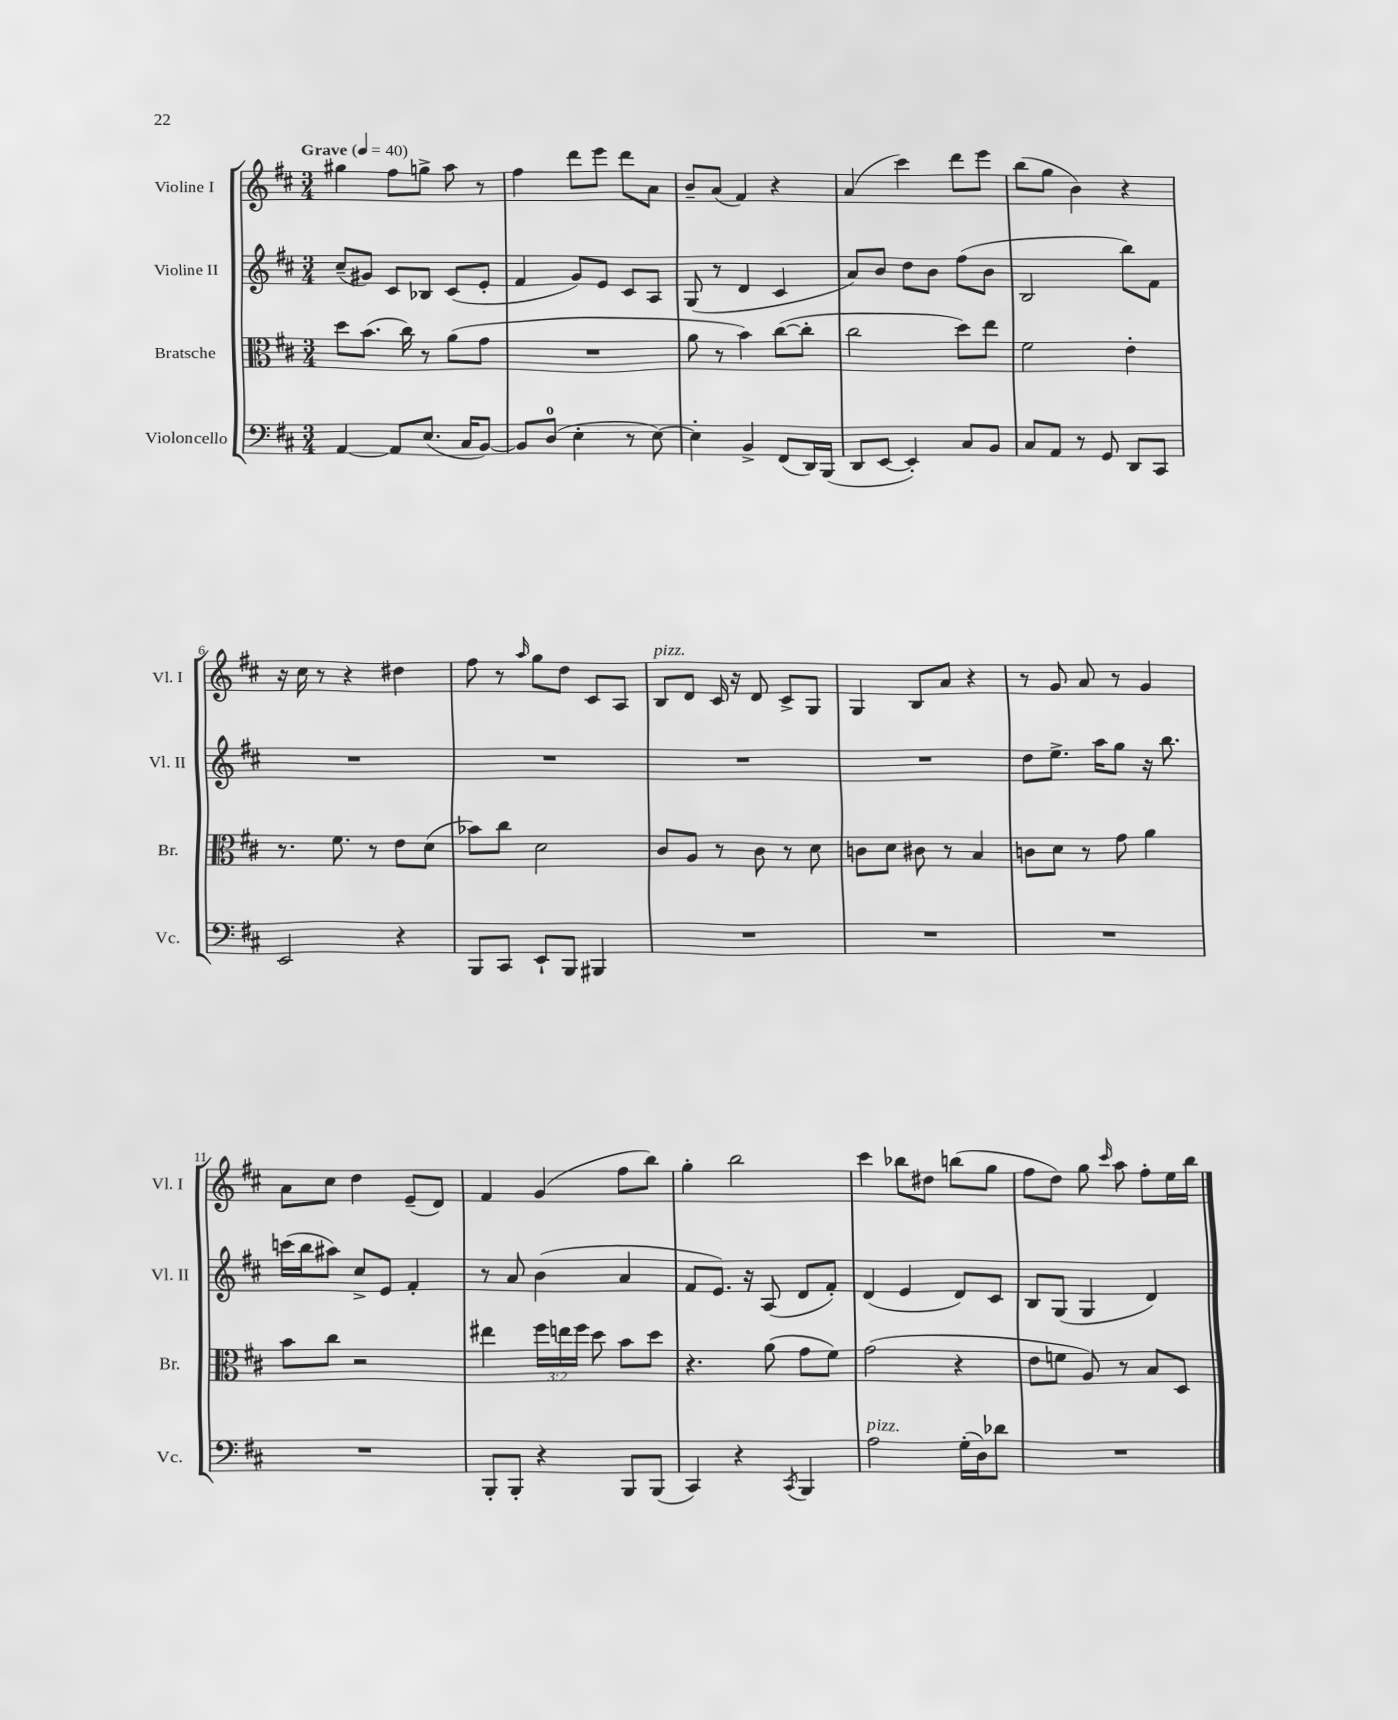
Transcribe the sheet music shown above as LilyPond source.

<<
\new StaffGroup <<
\new Staff = "s0" \with { instrumentName = "Violine I" shortInstrumentName = "Vl. I" } {
    \clef treble \key d \major \numericTimeSignature \time 3/4 \tempo "Grave" 4 = 40
    \autoBeamOff gis''4 fis''8[ g''8]-> a''8 r8 |
    fis''4 d'''8[ e'''8] d'''8[ a'8] |
    b'8[-- a'8]( fis'4) r4 |
    a'4( cis'''4) d'''8[ e'''8] |
    b''8[( g''8] b'4) r4 |
    r16 cis''16 r8 r4 dis''4 |
    fis''8 r8 \grace { a''16 } g''8[ d''8] cis'8[ a8] |
    b8[^\markup { \italic "pizz." } d'8] cis'16 r16 d'8 cis'8[-> g8] |
    g4 b8[ a'8] r4 |
    r8 g'8 a'8 r8 g'4 |
    a'8[ cis''8] d''4 e'8[--( d'8]) |
    fis'4 g'4( fis''8[ b''8]) |
    g''4-. b''2 |
    cis'''4 bes''8[ dis''8] b''8[( g''8] |
    fis''8[ d''8]) g''8 \grace { cis'''16 } a''8 fis''8[-. e''16 b''16] \bar "|." |
}
\new Staff = "s1" \with { instrumentName = "Violine II" shortInstrumentName = "Vl. II" } {
    \clef treble \key d \major \numericTimeSignature \time 3/4
    \autoBeamOff cis''8[--( gis'8]) cis'8[ bes8] cis'8[( e'8]-. |
    fis'4 g'8[) e'8] cis'8[ a8] |
    g8( r8 d'4 cis'4 |
    a'8[) b'8] d''8[ b'8] fis''8[( b'8] |
    b2 b''8[) fis'8] |
    R2. |
    R2. |
    R2. |
    R2. |
    d''8[ e''8.]-> a''16[ g''8] r16 b''8. |
    c'''16[( b''16 ais''8]) cis''8[-> e'8] fis'4-. |
    r8 a'8 b'4( a'4 |
    fis'8[ e'8.]) r16 a8( d'8[ fis'8]-.) |
    d'4( e'4 d'8[) cis'8] |
    b8[ g8]( g4 d'4) \bar "|." |
}
\new Staff = "s2" \with { instrumentName = "Bratsche" shortInstrumentName = "Br." } {
    \clef alto \key d \major \numericTimeSignature \time 3/4 \override Staff.TupletNumber.text = #tuplet-number::calc-fraction-text
    \autoBeamOff d''8[ b'8.]( cis''16) r8 a'8[( g'8] |
    R2. |
    a'8 r8 b'4) cis''8[~( cis''8]-. |
    cis''2 d''8[) e''8] |
    fis'2 e'4-. |
    r8. fis'8. r8 e'8[ d'8]( |
    bes'8[) cis''8] d'2 |
    cis'8[ a8] r8 cis'8 r8 d'8 |
    c'8[ d'8] cis'8 r8 b4 |
    c'8[ d'8] r8 g'8 a'4 |
    b'8[ cis''8] r2 |
    eis''4 \tuplet 3/2 { fis''16[ e''16 fis''16] } d''8 b'8[ d''8] |
    r4. a'8( g'8[ fis'8]) |
    g'2( r4 |
    e'8[ f'8] a8) r8 b8[ d8] \bar "|." |
}
\new Staff = "s3" \with { instrumentName = "Violoncello" shortInstrumentName = "Vc." } {
    \clef bass \key d \major \numericTimeSignature \time 3/4
    \autoBeamOff a,4~ a,8[ e8.]( cis16[ b,8]~) |
    b,8[ d8]-0( e4-. r8 e8~) |
    e4-. b,4-> fis,8[( d,16) b,,16]( |
    d,8[ e,8]~ e,4-.) cis8[ b,8] |
    cis8[ a,8] r8 g,8 d,8[ cis,8] |
    e,2 r4 |
    b,,8[ cis,8] e,8[-! b,,8] bis,,4 |
    R2. |
    R2. |
    R2. |
    R2. |
    b,,8[-. b,,8]-. r4 b,,8[ b,,8]( |
    cis,4) r4 \acciaccatura { cis,8 } b,,4 |
    a2^\markup { \italic "pizz." } g16[-.( d16) des'8] |
    R2. \bar "|." |
}
>>
>>
